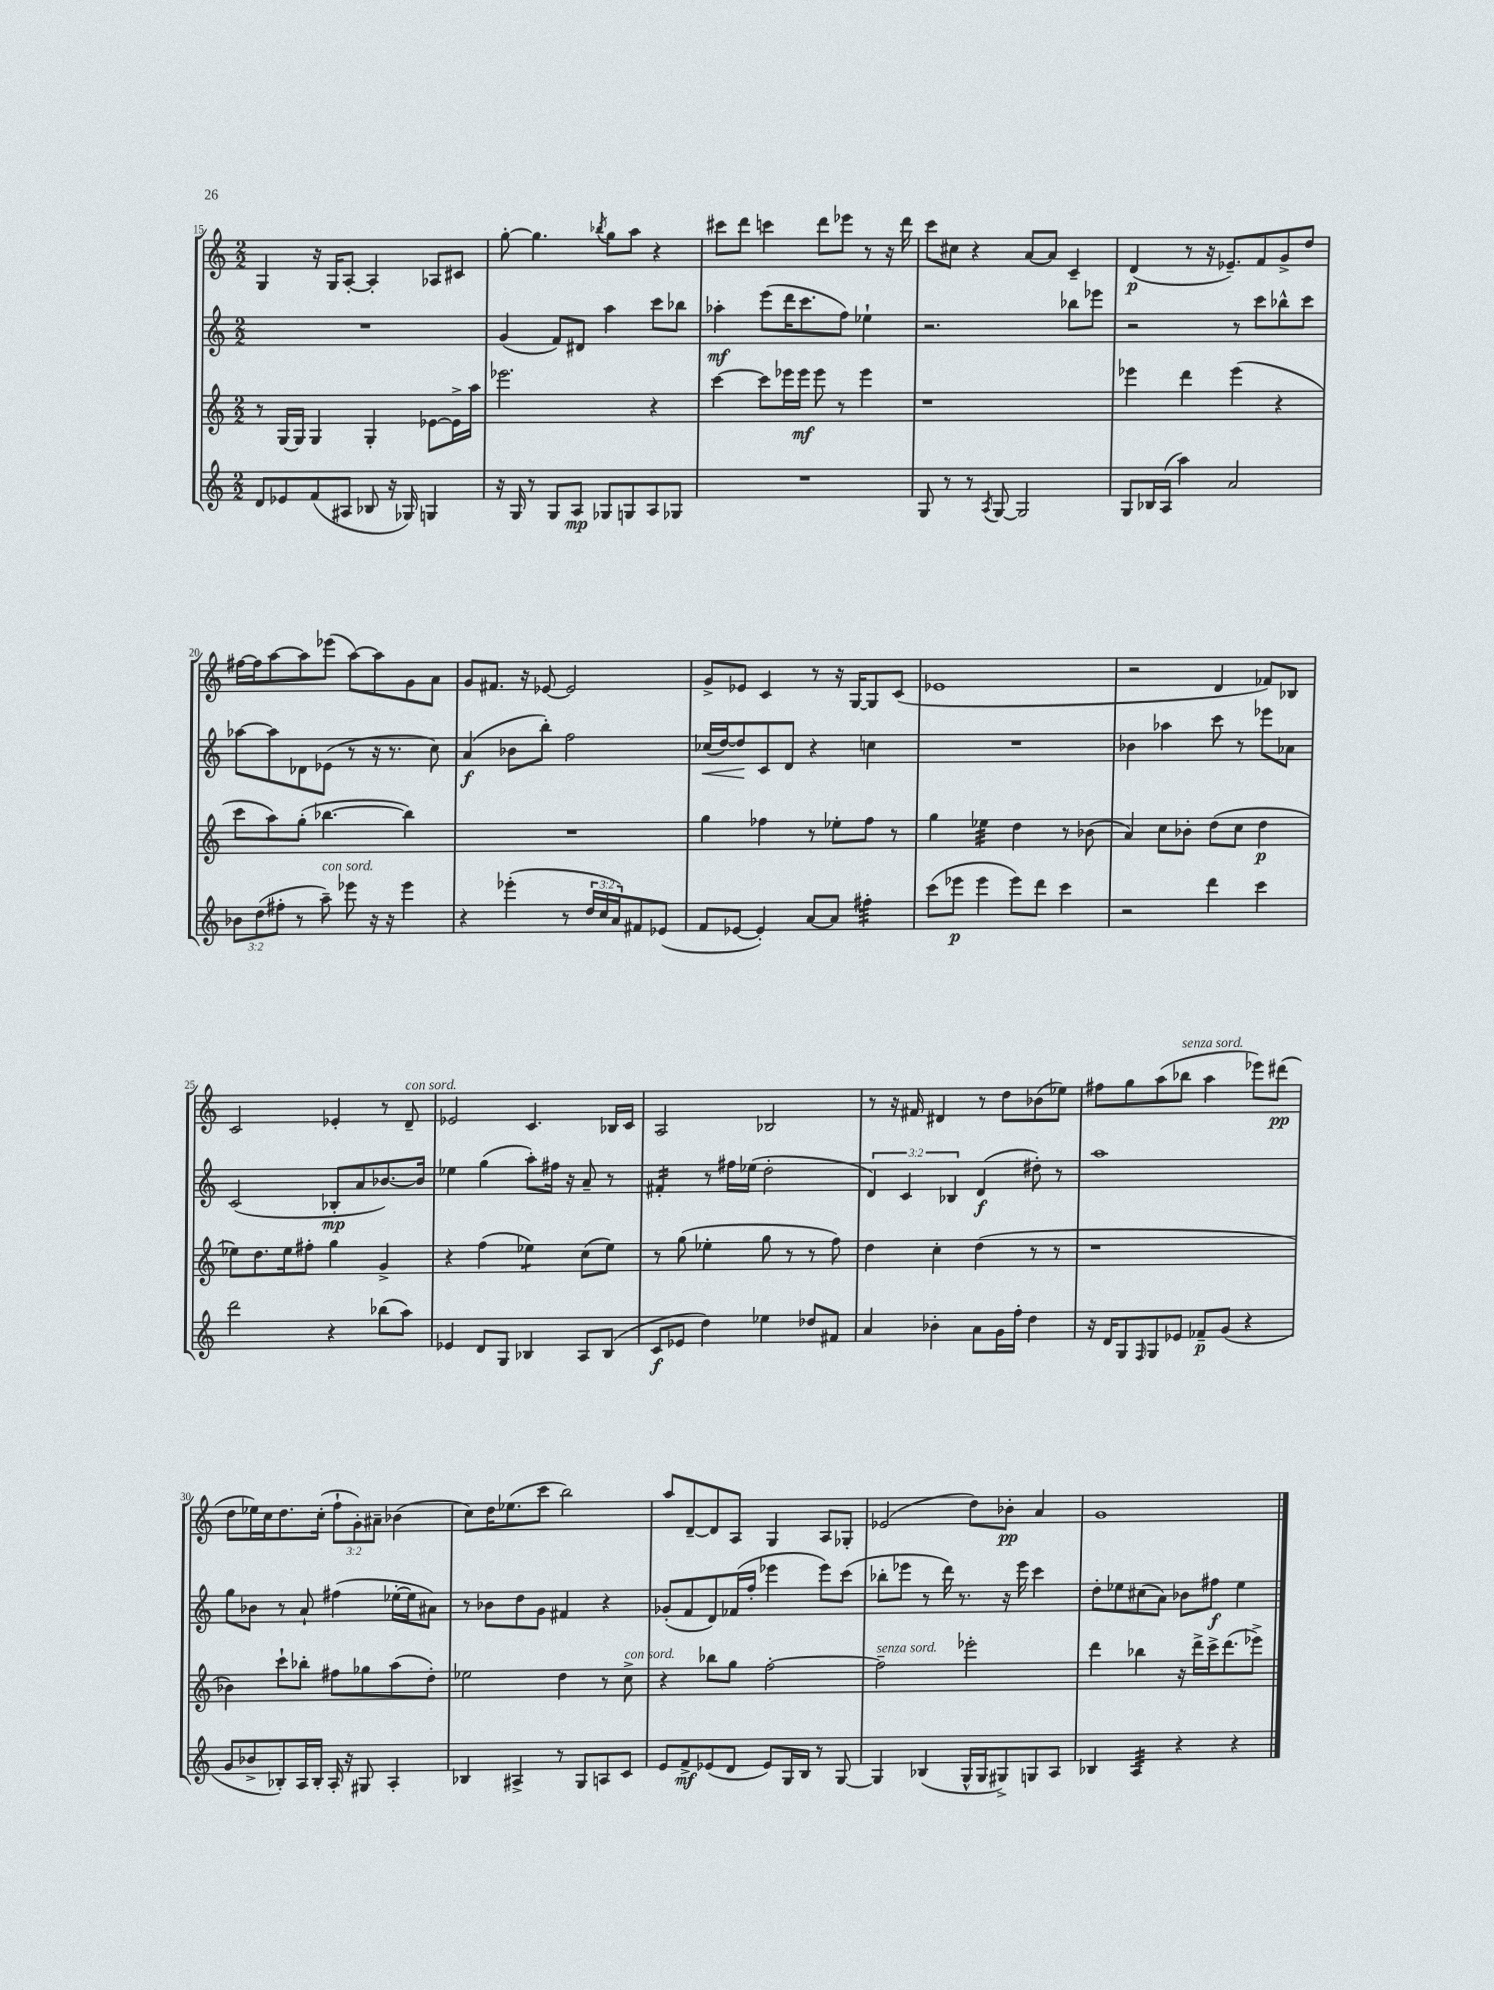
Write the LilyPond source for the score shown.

<<
\new StaffGroup <<
\new Staff = "s0" {
    \clef treble \key c \major \numericTimeSignature \time 2/2 \override Staff.TupletNumber.text = #tuplet-number::calc-fraction-text
    g4 r16 g16 a8~-. a4-. aes8 cis'8 |
    g''8~-. g''4. \acciaccatura { bes''8 } g''8 a''8 r4 |
    cis'''8 d'''8 c'''4 d'''8 ees'''8 r8 r16 d'''16 |
    c'''8 cis''8 r4 a'8~ a'8 c'4-- |
    d'4\p( r8 r16 ees'8.--) f'8 g'8-> d''8 |
    fis''16~ fis''16 a''8~ a''8 ees'''8( a''8~) a''8 g'8 a'8 |
    g'8 fis'8. r16 ees'8~ ees'2 |
    g'8-> ees'8 c'4 r8 r16 g16~ g8 c'8( |
    ees'1 |
    r2 d'4 fes'8) bes8 |
    c'2 ees'4-. r8 d'8--^\markup { \italic "con sord." } |
    ees'2 c'4. bes16 c'16 |
    a2 bes2 |
    r8 r16 fis'16 dis'4 r8 d''8 bes'8( ees''8) |
    fis''8 g''8 a''8( bes''8^\markup { \italic "senza sord." } a''4 ees'''8) dis'''8\pp( |
    d''8 ees''16) c''16 d''8. c''16-.( \tuplet 3/2 { f''8-! g'8-.) ais'8-- } bes'4( |
    c''8) d''16 ees''8.( c'''8 b''2) |
    a''8 d'8~-- d'8 a8 g4 a8 ges8-. |
    ees'2( d''8) bes'8-.\pp a'4 |
    g'1 \bar "|." |
}
\new Staff = "s1" {
    \clef treble \key c \major \numericTimeSignature \time 2/2 \override Staff.TupletNumber.text = #tuplet-number::calc-fraction-text
    R1 |
    g'4( f'8) dis'8 a''4 c'''8 bes''8 |
    aes''4-.\mf e'''8( d'''16 c'''8. f''8) ees''4-! |
    r2. bes''8 ees'''8 |
    r2 r8 c'''8 bes''8-^ c'''8 |
    aes''8~ aes''8 des'8 ees'8( r8 r16 r8. c''8) |
    a'4\f( bes'8 b''8-.) f''2 |
    ces''16\<( d''16~) d''8\! c'8 d'8 r4 c''4 |
    R1 |
    bes'4 aes''4 c'''8 r8 ees'''8 aes'8 |
    c'2( bes8-.\mp a'8 bes'8.~) bes'16 |
    ees''4 g''4( a''8-.) fis''16 r16 a'8-- r8 |
    fis'4:16-. r8 fis''16 ees''16( d''2-. |
    \tuplet 3/2 { d'4) c'4 bes4 } d'4\f( dis''8-.) r8 |
    a''1 |
    g''8 bes'8 r8 a'8-! fis''4( ees''16~-. ees''16 ais'8) |
    r8 bes'8 d''8 g'8 fis'4 r4 |
    ges'8-.( f'8 d'8) fes'16( f''16-. ees'''4 ees'''8) c'''8( |
    bes''8-. ees'''8 r8 d'''16) r8. r16 ees'''16 c'''4 |
    d''8-. ees''8 cis''8( a'8) bes'8 fis''8\f ees''4 \bar "|." |
}
\new Staff = "s2" {
    \clef treble \key c \major \numericTimeSignature \time 2/2
    r8 g16~ g16 g4 g4-. ees'8~ ees'16-> a''16 |
    ees'''2. r4 |
    c'''4~ c'''8 ees'''16 ees'''16\mf ees'''8 r8 ees'''4 |
    r1 |
    ees'''4 d'''4 ees'''4( r4 |
    c'''8 a''8) g''8-.( bes''4.~ bes''4) |
    R1 |
    g''4 fes''4 r8 ees''8-. fes''8 r8 |
    g''4 ees''4:32 d''4 r8 bes'8( |
    a'4) c''8 bes'8-. d''8( c''8 d''4\p |
    ees''8) d''8. ees''16 fis''8-. g''4 g'4-> |
    r4 f''4( ees''4:8) c''8( ees''8) |
    r8 g''8( ees''4-. g''8 r8 r8 f''8) |
    d''4 c''4-. d''4( r8 r8 |
    r1 |
    bes'4) c'''8-! bes''8-. fis''8 ges''8 a''8( d''8-.) |
    ees''2 d''4 r8 c''8->^\markup { \italic "con sord." } |
    r4 bes''8 g''8 f''2~-. |
    f''2--^\markup { \italic "senza sord." } ees'''2-. |
    d'''4 bes''4 r16 d'''16-> c'''16-> d'''8.( ees'''8->) \bar "|." |
}
\new Staff = "s3" {
    \clef treble \key c \major \numericTimeSignature \time 2/2 \override Staff.TupletNumber.text = #tuplet-number::calc-fraction-text
    d'8 ees'8 f'8( ais8 bes8 r16 ges16) g4 |
    r16 g16 r8 g8 a8\mp ges8 g8 a8 ges8 |
    R1 |
    g8 r8 r8 \acciaccatura { a8 } g8~ g2 |
    g8 bes16 a16( a''4) a'2 |
    \tuplet 3/2 { bes'8 d''8( fis''8-. } r8 a''8--^\markup { \italic "con sord." }) ees'''8 r16 r16 ees'''4 |
    r4 ees'''4-.( r8 \tuplet 3/2 { d''16 c''16 a'16) } fis'8 ees'8( |
    f'8 ees'8~ ees'4-.) a'8~ a'8 fis''4:32-. |
    c'''8( ees'''8\p ees'''4 ees'''8) d'''8 c'''4 |
    r2 d'''4 c'''4 |
    d'''2 r4 bes''8( a''8) |
    ees'4 d'8 g8 bes4 a8 bes8( |
    c'8\f ees'8 d''4) ees''4 des''8 fis'8 |
    a'4 bes'4-. a'8 g'16 f''16-. d''4 |
    r16 d'16 g8 \grace { f16 } g8 ees'8 fes'8--\p g'8( r4 |
    g'8 bes'8-> bes8-.) a16 bes16-. a16-. r16 gis8 a4-. |
    bes4 ais4-> r8 g8 a8 c'8 |
    e'8 f'8->\mf ees'8( d'8 ees'8) g16 b16 r8 g8~ |
    g4 bes4( g16-^ g16 gis8->) g8 a8 |
    bes4 a4:32 r4 r4 \bar "|." |
}
>>
>>
\layout { \context { \Score currentBarNumber = #15 } }
